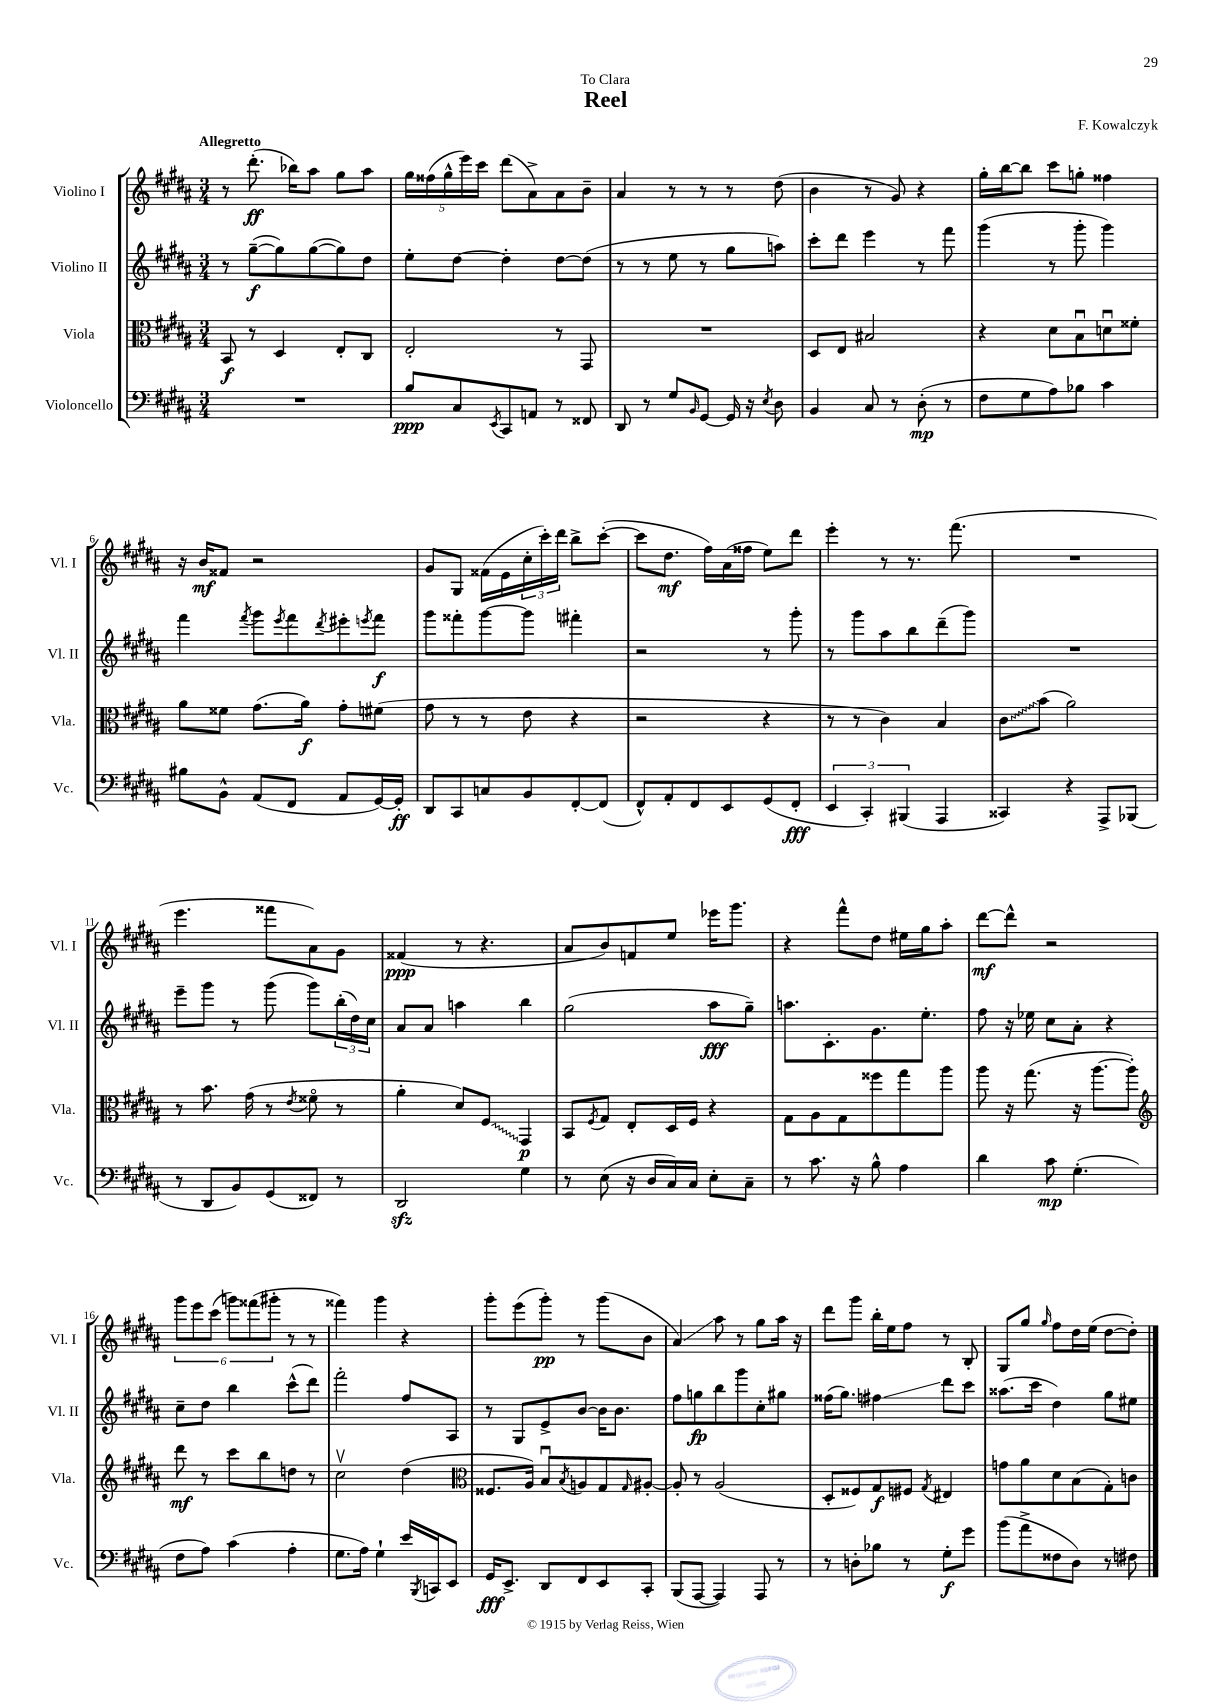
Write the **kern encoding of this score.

**kern	**kern	**kern	**kern
*staff4	*staff3	*staff2	*staff1
*clefF4	*clefC3	*clefG2	*clefG2
*k[f#c#g#d#a#]	*k[f#c#g#d#a#]	*k[f#c#g#d#a#]	*k[f#c#g#d#a#]
*M3/4	*M3/4	*M3/4	*M3/4
2.r	8BB/	8r	8r
.	8r	([8gg#~\L	(8.ddd#'\
.	4D#/	8gg#\])	.
.	.	.	16bb-\LK)
.	.	([8gg#\	8aa#\J
.	8E'/L	8gg#\])	8gg#\L
.	8C#/J	8dd#\J	8aa#\J
=	=	=	=
8B/L	2E'/	8ee'\L	20gg#\LL
.	.	.	(20ff##\
.	.	.	20gg#^^\
8C#/	.	[8dd#\J	.
.	.	.	20eee\)
.	.	.	20ccc#\JJ
8qEE/	.	.	.
8CC#/	.	4dd#'\]	(8ddd#\L
8AA/J	.	.	8a#^\)
8r	8r	[8dd#\L	8a#\
8FF##/	8GG#/	(8dd#\]J	8b~\J
=	=	=	=
8DD#/	2.r	8r	4a#/
8r	.	8r	.
8G#/L	.	8ee\	8r
16qqBB/	.	.	.
[8GG#/J	.	8r	8r
16GG#/]	.	8gg#\L	8r
16r	.	.	.
8qE/	.	.	.
8D#\	.	8aa\J)	(8dd#\
=	=	=	=
4BB/	8D#/L	8ccc#'\L	4b\
.	8E/J	8ddd#\J	.
8C#/	2B#/	4eee\	8r
8r	.	.	8g#/)
(8D#'\	.	8r	4r
8r	.	8fff#\	.
=	=	=	=
8F#\L	4r	(4ggg#\	16gg#'\LL
.	.	.	[16bb\J
8G#\	.	.	8bb\]J
8A#\)	8d#\L	8r	8ccc#\L
8B-\J	8Bu\	8ggg#'\	8gg'\J
4c#\	8du\	4ggg#\)	4ff##\
.	8f##'\J	.	.
=	=	=	=
8B#\L	8a#\L	4fff#\	16r
.	.	.	16b/LK
8BB^^\J	8f##\J	.	8f##/J
.	.	8qfff#/	.
(8AA#/L	(8.g#\L	8ggg#\L	2r
.	.	8qeee/	.
8FF#/J	.	8fff#\	.
.	16a#\Jk)	.	.
.	.	8qddd#/	.
8AA#/L	8g#'\L	8eee#'\	.
.	.	8qeee/	.
[16GG#/L)	(8f#\J	8fff#\J	.
16GG#'/]JJ	.	.	.
=	=	=	=
8DD#/L	8g#\	8ggg#\L	8g#/L
8CC#/	8r	8fff##'\	8G#/J
8C/	8r	[8ggg#\	(16f##\LL
.	.	.	16e\
8BB/	8e\	8ggg#\]J	24cc#'\
.	.	.	24ccc#'\)
.	.	.	24ddd#\JJ
[8FF#'/	4r	4fff#'\	8bb^\L
(8FF#/]J	.	.	([8ccc#'\J
=	=	=	=
8FF#^^/L)	2r	2r	8ccc#\]L
8AA#'/	.	.	8.dd#\J
8FF#/	.	.	.
.	.	.	16ff#\LL)
8EE/	.	.	(16a#\
.	.	.	16ff##\JJ
(8GG#/	4r	8r	8ee\L)
8FF#'/J	.	8ggg#'\	8ddd#\J
=	=	=	=
6EE/	8r	8r	4eee'\
.	8r	8ggg#\L	.
6CC#'/)	.	.	.
.	4c#\)	8aa#\	8r
(6BBB#/	.	.	.
.	.	8bb\	8.r
4AAA#/	4B/	(8ddd#~\	.
.	.	.	(8.fff#\
.	.	8ggg#\J)	.
=	=	=	=
4CC##/)	8c#\L	2.r	2.r
.	(8b\J	.	.
4r	2a#\)	.	.
8AAA#^/L	.	.	.
(8BBB-/J	.	.	.
=	=	=	=
8r	8r	8eee~\L	4.eee\
8DD#/L	8.b\	8ggg#\J	.
8BB/)	.	8r	.
.	(16g#\	.	.
(8GG#/	8r	(8ggg#\	8fff##\L
.	8qe/	.	.
8FF##/J)	8f##o\	8ggg#\L)	8a#\)
8r	8r	(24bb'\L	8g#\J
.	.	24dd#\)	.
.	.	24cc#\JJ	.
=	=	=	=
2DD#/	4a#'\	8a#/L	(4f##/
.	.	8a#/J	.
.	8d#/L)	4aa\	8r
.	8F#/J	.	4.r
4G#\	4GG#/	4bb\	.
=	=	=	=
8r	8BB/L	(2gg#\	8a#/L
.	8qF#/	.	.
(8E\	8G#/J	.	8b/)
16r	8E'/L	.	8f/
16D#/LL	.	.	.
16C#/)	16D#/L	.	8ee/J
16C#/JJ	16F#/JJ	.	.
8E'\L	4r	8aa#\L	16eee-\LK
.	.	.	8.ggg#\J
8C#~\J	.	8gg#~\J)	.
=	=	=	=
8r	8G#\L	8.aa\L	4r
8.c#\	8A#\	.	.
.	.	8.c#'\	.
.	8G#\	.	8fff#^^\L
16r	.	.	.
8B^^\	8ff##\	8.g#\	8dd#\J
4A#\	8gg#\	.	16ee#\LL
.	.	8.ee'\J	16gg#\J
.	8aa#\J	.	8aa#'\J
=	=	=	=
4d#\	8aa#\	8ff#\	[8ddd#\L
.	16r	16r	8ddd#^^\]J
.	(8.gg#\	16ee-\	.
8c#\	.	8cc#\L	2r
(4.G#'\	16r	8a#'\J	.
.	[8.aa#\L	.	.
.	.	4r	.
.	8aa#'\]J)	.	.
=	=	=	=
*	*clefG2	*	*
8F#\L	8ddd#\	8cc#~\L	12ggg#\L
.	.	.	12eee\
8A#\J)	8r	8dd#\J	.
.	.	.	(12ccc#\J
(4c#\	8ccc#\L	4bb\	12ggg\L)
.	.	.	(12fff##\
.	8bb\	.	.
.	.	.	12ggg#'\J
4A#'\	8dd\J	(8ccc#^^\L	8r
.	8r	8ddd#\J)	8r
=	=	=	=
8.G#\L	2cc#v\	2fff#'\	4fff##\)
16A#\Jk)	.	.	.
4G#`\	.	.	4ggg#\
16e/LL	(4dd#\	8ff#/L	4r
8qBBB/	.	.	.
16CC/J	.	.	.
8EE/J	.	8A#/J	.
=	=	=	=
*	*clefC3	*	*
16GG#/LK	8.F##/L	8r	8ggg#'\L
8.EE^/J	.	.	.
.	.	8G#/L	(8eee\
.	16A#/Jk)	.	.
8DD#/L	8Bu/L	8e^/	8ggg#'\J)
.	8qB/	.	.
8FF#/	8A/	[8b/J	8r
8EE/	8G#/	16b\]LK	(8ggg#\L
.	.	8.b\J	.
.	16qqG#/	.	.
8CC#'/J	[8A#'/J	.	8b\J
=	=	=	=
(8BBB/L	8A#'/]	8ff#\L	4a#/)
[8AAA#/J	8r	8gg\	.
4AAA#/])	(2A#/	8bb\	8aa#\
.	.	8ggg#\	8r
8AAA#/	.	8cc#'\	8gg#\L
8r	.	8gg#\J	16aa#\Jk
.	.	.	16r
=	=	=	=
8r	8D#'/L	(16ff##\LK	8ddd#\L
.	.	8.gg#\J)	.
8D'\L	8F##/)	.	8ggg#\J
8B-\J	8G#/	4ff#\	16bb'\LL
.	.	.	16ee\J
8r	8F#/J	.	8ff#\J
.	8qG#/	.	.
8G#'\L	4E#/	8ddd#\L	8r
8g#\J	.	8ccc#\J	8B'/
=	=	=	=
(8b\L	8g\L	(8.aa##\L	8G#/L
8a#^\	8a#\	.	8gg#/J
.	.	16ccc#\Jk	.
.	.	.	16qqgg#/
8F##\	8d#\	4dd#\)	8ff#\L
8D#\J)	(8B\	.	16dd#\L
.	.	.	(16ee\JJ
8r	8G#'\)	8gg#\L	[8dd#\L
8F#\	8c\J	8ee#\J	8dd#'\]J)
==	==	==	==
*-	*-	*-	*-
